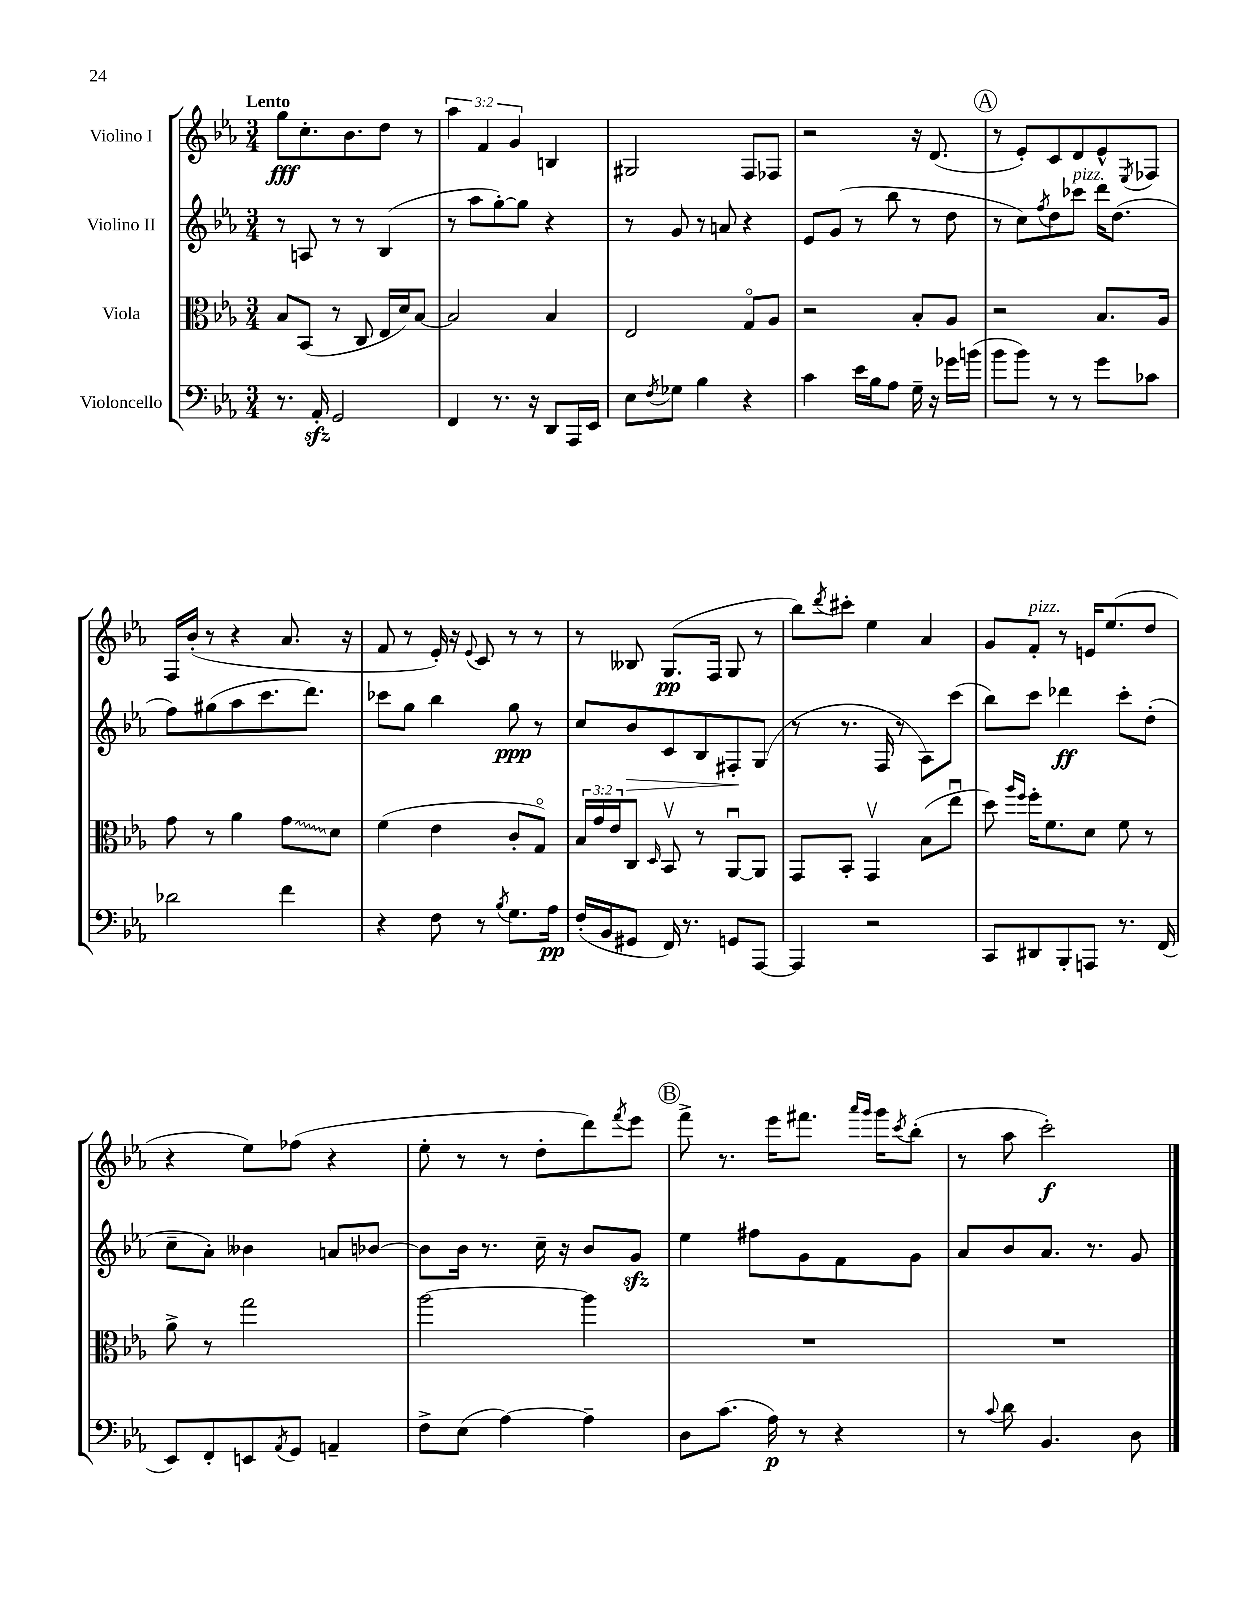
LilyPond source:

<<
\new StaffGroup <<
\new Staff = "s0" \with { instrumentName = "Violino I" } {
    \clef treble \key ees \major \numericTimeSignature \time 3/4 \override Staff.TupletNumber.text = #tuplet-number::calc-fraction-text \tempo "Lento"
    g''8\fff c''8.-. bes'8. d''8 r8 |
    \tuplet 3/2 { aes''4 f'4 g'4 } b4 |
    gis2 f8 fes8 |
    r2 r16 d'8.( |
    \mark \markup { \circle "A" } r8 ees'8-.) c'8 d'8 ees'8-^ \acciaccatura { ees8 } fes8 |
    f16 bes'16-.( r8 r4 aes'8. r16 |
    f'8 r8 ees'16-.) r16 \appoggiatura { ees'8 } c'8 r8 r8 |
    r8 beses8 g8.\pp( f16 g8 r8 |
    bes''8) \acciaccatura { d'''8 } cis'''8-. ees''4 aes'4 |
    g'8 f'8-.^\markup { \italic "pizz." } r8 e'16 ees''8.( d''8 |
    r4 ees''8) fes''8( r4 |
    ees''8-. r8 r8 d''8-. d'''8) \acciaccatura { f'''8 } ees'''8 |
    \mark \markup { \circle "B" } f'''8-> r8. ees'''16 fis'''8. \grace { aes'''16 g'''16 } g'''16 \acciaccatura { c'''8 } bes''8-.( |
    r8 aes''8 c'''2-.\f) \bar "|." |
}
\new Staff = "s1" \with { instrumentName = "Violino II" } {
    \clef treble \key ees \major \numericTimeSignature \time 3/4
    r8 a8 r8 r8 bes4( |
    r8 aes''8 g''8~-.) g''8 r4 |
    r8 g'8 r8 a'8 r4 |
    ees'8 g'8( r8 bes''8 r8 d''8 |
    \mark \markup { \circle "A" } r8 c''8) \acciaccatura { f''8 } d''8 ces'''8^\markup { \italic "pizz." } d'''16 d''8.( |
    f''8) gis''8( aes''8 c'''8. d'''8.) |
    ces'''8 g''8 bes''4 g''8\ppp r8 |
    c''8 bes'8\> c'8 bes8 fis8-.\! g8( |
    r8 r8. f16 r8 aes8) c'''8( |
    bes''8) c'''8 des'''4\ff c'''8-. d''8-.( |
    c''8-- aes'8-.) beses'4 a'8 bes'8~ |
    bes'8 bes'16 r8. c''16-- r16 bes'8 g'8\sfz |
    \mark \markup { \circle "B" } ees''4 fis''8 g'8 f'8 g'8 |
    aes'8 bes'8 aes'8. r8. g'8 \bar "|." |
}
\new Staff = "s2" \with { instrumentName = "Viola" } {
    \clef alto \key ees \major \numericTimeSignature \time 3/4 \override Staff.TupletNumber.text = #tuplet-number::calc-fraction-text
    bes8 bes,8( r8 c8 ees16 d'16) bes8~ |
    bes2 bes4 |
    ees2 g8\flageolet aes8 |
    r2 bes8-. aes8 |
    \mark \markup { \circle "A" } r2 bes8. aes16 |
    g'8 r8 aes'4 \once \override Glissando.style = #'zigzag g'8\glissando d'8 |
    f'4( ees'4 c'8-. g8\flageolet) |
    \tuplet 3/2 { bes16 g'16 ees'16 } c8 \grace { d16 } bes,8\upbow r8 aes,8~\downbow aes,8 |
    g,8 bes,8-. g,4\upbow bes8( ees''8\downbow |
    d''8) \grace { aes''16 f''16 } f''16-. f'8. d'8 f'8 r8 |
    aes'8-> r8 g''2 |
    aes''2~ aes''4 |
    \mark \markup { \circle "B" } R2. |
    R2. \bar "|." |
}
\new Staff = "s3" \with { instrumentName = "Violoncello" } {
    \clef bass \key ees \major \numericTimeSignature \time 3/4
    r8. aes,16-.\sfz g,2 |
    f,4 r8. r16 d,8 aes,,16 ees,16 |
    ees8 \acciaccatura { f8 } ges8 bes4 r4 |
    c'4 ees'16 bes16 aes8 g16-- r16 ges'16 b'16( |
    \mark \markup { \circle "A" } bes'8 bes'8) r8 r8 g'8 ces'8 |
    des'2 f'4 |
    r4 f8 r8 \acciaccatura { bes8 } g8. aes16\pp |
    f16-.( bes,16 gis,8 f,16) r8. g,8 aes,,8~ |
    aes,,4 r2 |
    c,8 dis,8 bes,,8-. a,,8 r8. f,16( |
    ees,8) f,8-. e,8 \acciaccatura { aes,8 } g,8 a,4-- |
    f8-> ees8( aes4~) aes4-- |
    \mark \markup { \circle "B" } d8 c'8.( aes16\p) r8 r4 |
    r8 \appoggiatura { c'8 } d'8 bes,4. d8 \bar "|." |
}
>>
>>
\layout { \context { \Score \remove "Bar_number_engraver" } }
